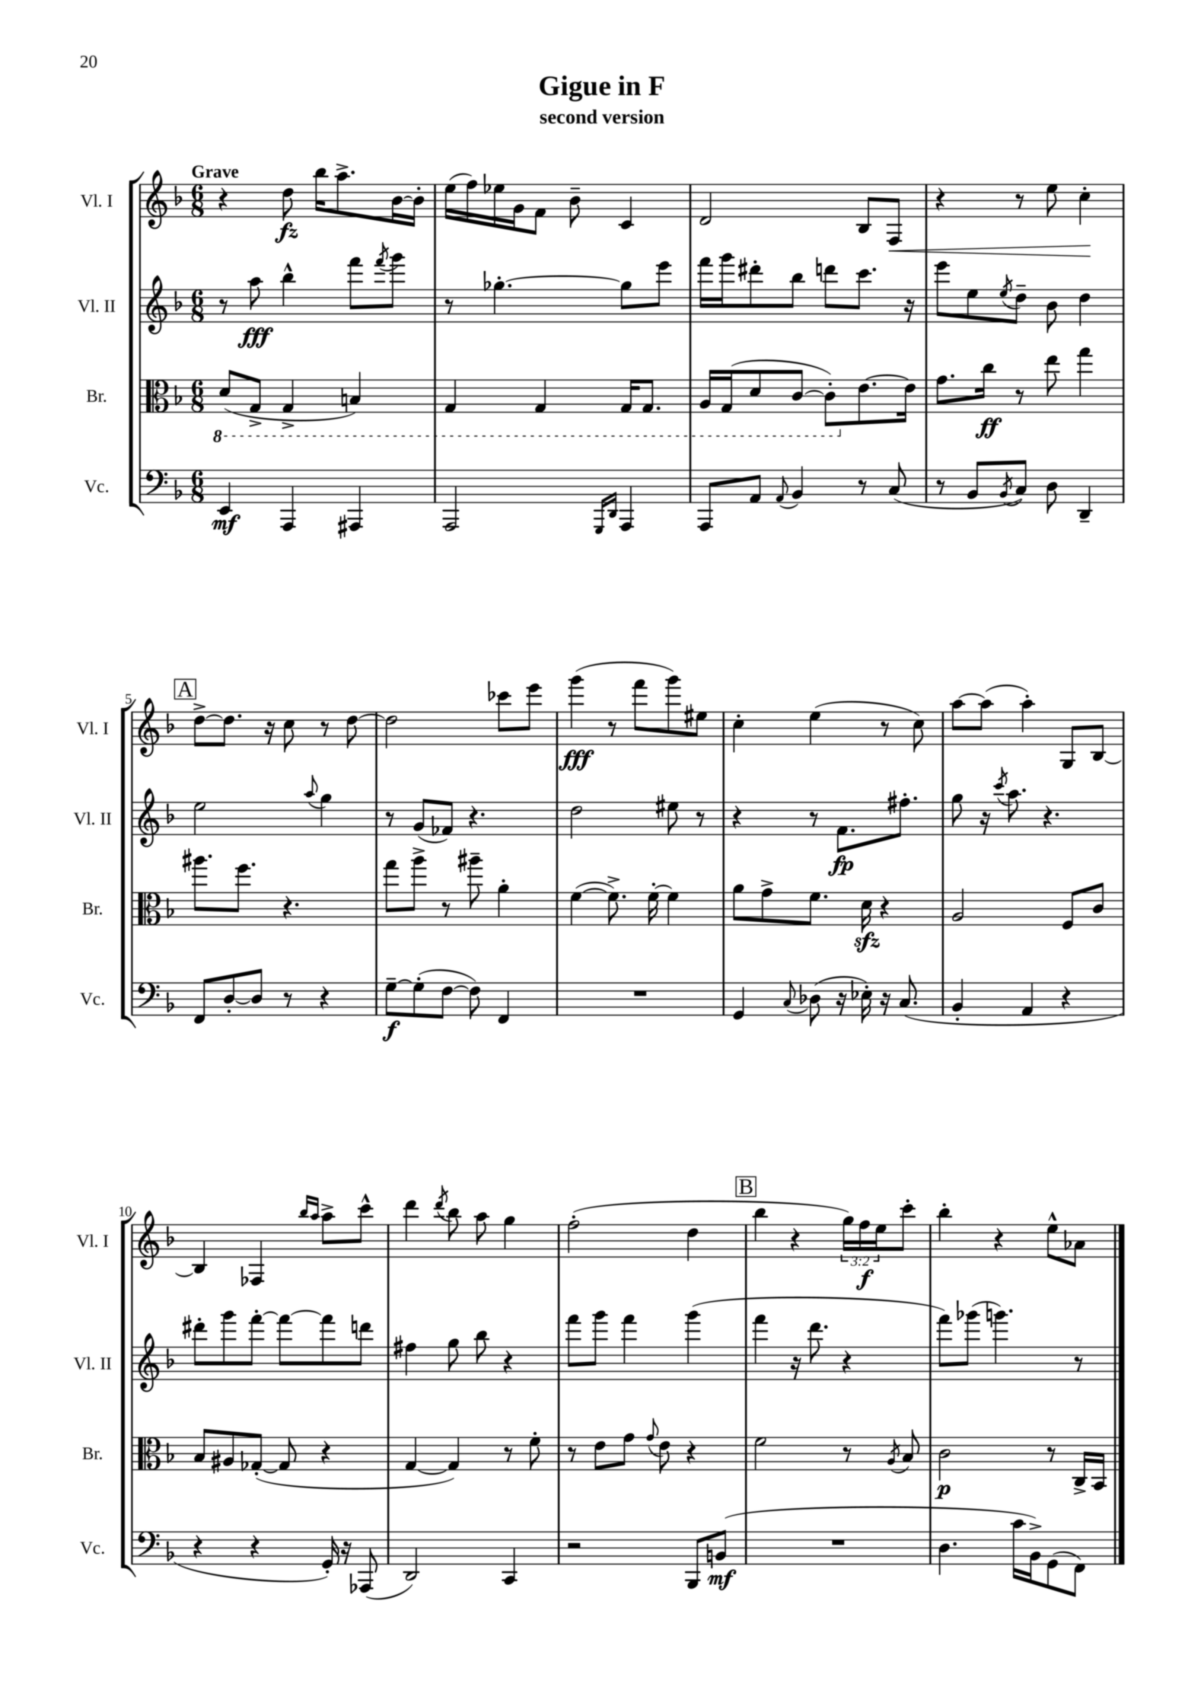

**kern	**kern	**kern	**kern
*staff4	*staff3	*staff2	*staff1
*clefF4	*clefC3	*clefG2	*clefG2
*k[b-]	*k[b-]	*k[b-]	*k[b-]
*M6/8	*M6/8	*M6/8	*M6/8
4EE/	(8D/L	8r	4r
.	8GG^/J	8aa\	.
4AAA/	4GG^/	4bb-^^\	8dd\
.	.	.	16bb-\LK
.	.	.	8.aa^\
4AAA#/	4BB/)	8fff\L	.
.	.	8qfff/	.
.	.	8ggg\J	[16b-\L
.	.	.	16b-'\]JJ
=	=	=	=
2AAA/	4GG/	8r	(16ee\LL
.	.	.	16ff\)
.	.	[4.gg-'\	16ee-\
.	.	.	16g\J
.	4GG/	.	8f\J
.	.	.	8b-~\
16qqGGG/LL	.	.	.
16qqDD/JJ	.	.	.
4AAA/	16GG/LK	8gg-\]L	4c/
.	8.GG/J	.	.
.	.	8eee\J	.
=	=	=	=
8AAA/L	16AA/LL	16fff\LL	2d/
.	(16GG/J	16ggg\J	.
8AA/J	8D/	8ddd#'\	.
8qqAA/	.	.	.
4BB-/	[8C/J	8bb-\J	.
.	8C'\]L)	8ddd\L	.
8r	[8.e\	8.ccc\J	8B-/L
(8C/	.	.	8F/J
.	16e\]Jk	16r	.
=	=	=	=
8r	8.g\L	8eee\L	4r
8BB-/L	.	8ee\	.
.	16cc\Jk	.	.
8qBB-/	.	8qee/	.
8C/J)	8r	8dd~\J	8r
8D\	8ee\	8b-\	8ee\
4DD~/	4gg\	4dd\	4cc'\
=	=	=	=
8FF/L	8.aa#\L	2ee\	[8dd^\L
[8D'/	.	.	8.dd\]J
.	8.ff\J	.	.
8D/]J	.	.	.
.	.	.	16r
8r	4.r	.	8cc\
.	.	8qqaa/	.
4r	.	4gg\	8r
.	.	.	[8dd\
=	=	=	=
[8G~\L	8gg\L	8r	2dd\]
(8G'\]	8aa^\J	(8g/L	.
[8F\J	8r	8f-/J)	.
8F\])	8aa#~\	4.r	.
4FF/	4a'\	.	8ccc-\L
.	.	.	8eee\J
=	=	=	=
2.r	([4f\	2dd\	(4ggg\
.	8.f^\])	.	8r
.	.	.	8fff\L
.	[16f'\	.	.
.	4f\]	8ee#\	8ggg\)
.	.	8r	8ee#\J
=	=	=	=
4GG/	8a\L	4r	4cc'\
.	8g^\	.	.
8qqC/	.	.	.
(8D-\	8.f\J	8r	(4ee\
16r	.	8.f\L	.
16E-'\)	16d\	.	.
16r	4r	.	8r
(8.C/	.	8.ff#'\J	.
.	.	.	8cc\)
=	=	=	=
4BB-'/	2A/	8gg\	[8aa\L
.	.	16r	(8aa\]J
.	.	8qccc/	.
.	.	8.aa\	.
4AA/	.	.	4aa'\)
.	.	4.r	.
4r	8F/L	.	8G/L
.	8c/J	.	[8B-/J
=	=	=	=
4r	8B-/L	8ddd#'\L	4B-/]
.	8A#/	8ggg\	.
4r	([8G-'/J	[8fff'\J	4F-/
.	8G-/]	8fff\_L	.
.	.	.	16qqbb-/LL
.	.	.	16qqaa/JJ
16GG'/)	4r	8fff\]	8aa^\L
16r	.	.	.
(8AAA-/	.	8ddd\J	8ccc^^\J
=	=	=	=
2DD/)	[4G/	4ff#\	4ddd\
.	.	.	8qddd/
.	4G/])	8gg\	8bb-\
.	.	8bb-\	8aa\
4CC/	8r	4r	4gg\
.	8f'\	.	.
=	=	=	=
2r	8r	8fff\L	(2ff'\
.	8e\L	8ggg\J	.
.	8g\J	4fff\	.
.	8qqg/	.	.
.	8e\	.	.
8BBB-/L	4r	(4ggg\	4dd\
(8BB/J	.	.	.
=	=	=	=
2.r	2f\	4fff\	4bb-\
.	.	16r	4r
.	.	8.ddd\	.
.	8r	4r	24gg\LL)
.	.	.	24ff\
.	.	.	24ee\J
.	8qA/	.	.
.	8B-/	.	8ccc'\J
=	=	=	=
4.D\	2c\	8fff\L)	4bb-'\
.	.	(8ggg-\J	.
.	.	4.ggg\)	4r
16c\LL	.	.	.
16BB-^\J)	.	.	.
(8GG\	8r	.	8ee^^\L
8FF\J)	16C^/LL	8r	8a-\J
.	16BB-/JJ	.	.
==	==	==	==
*-	*-	*-	*-
